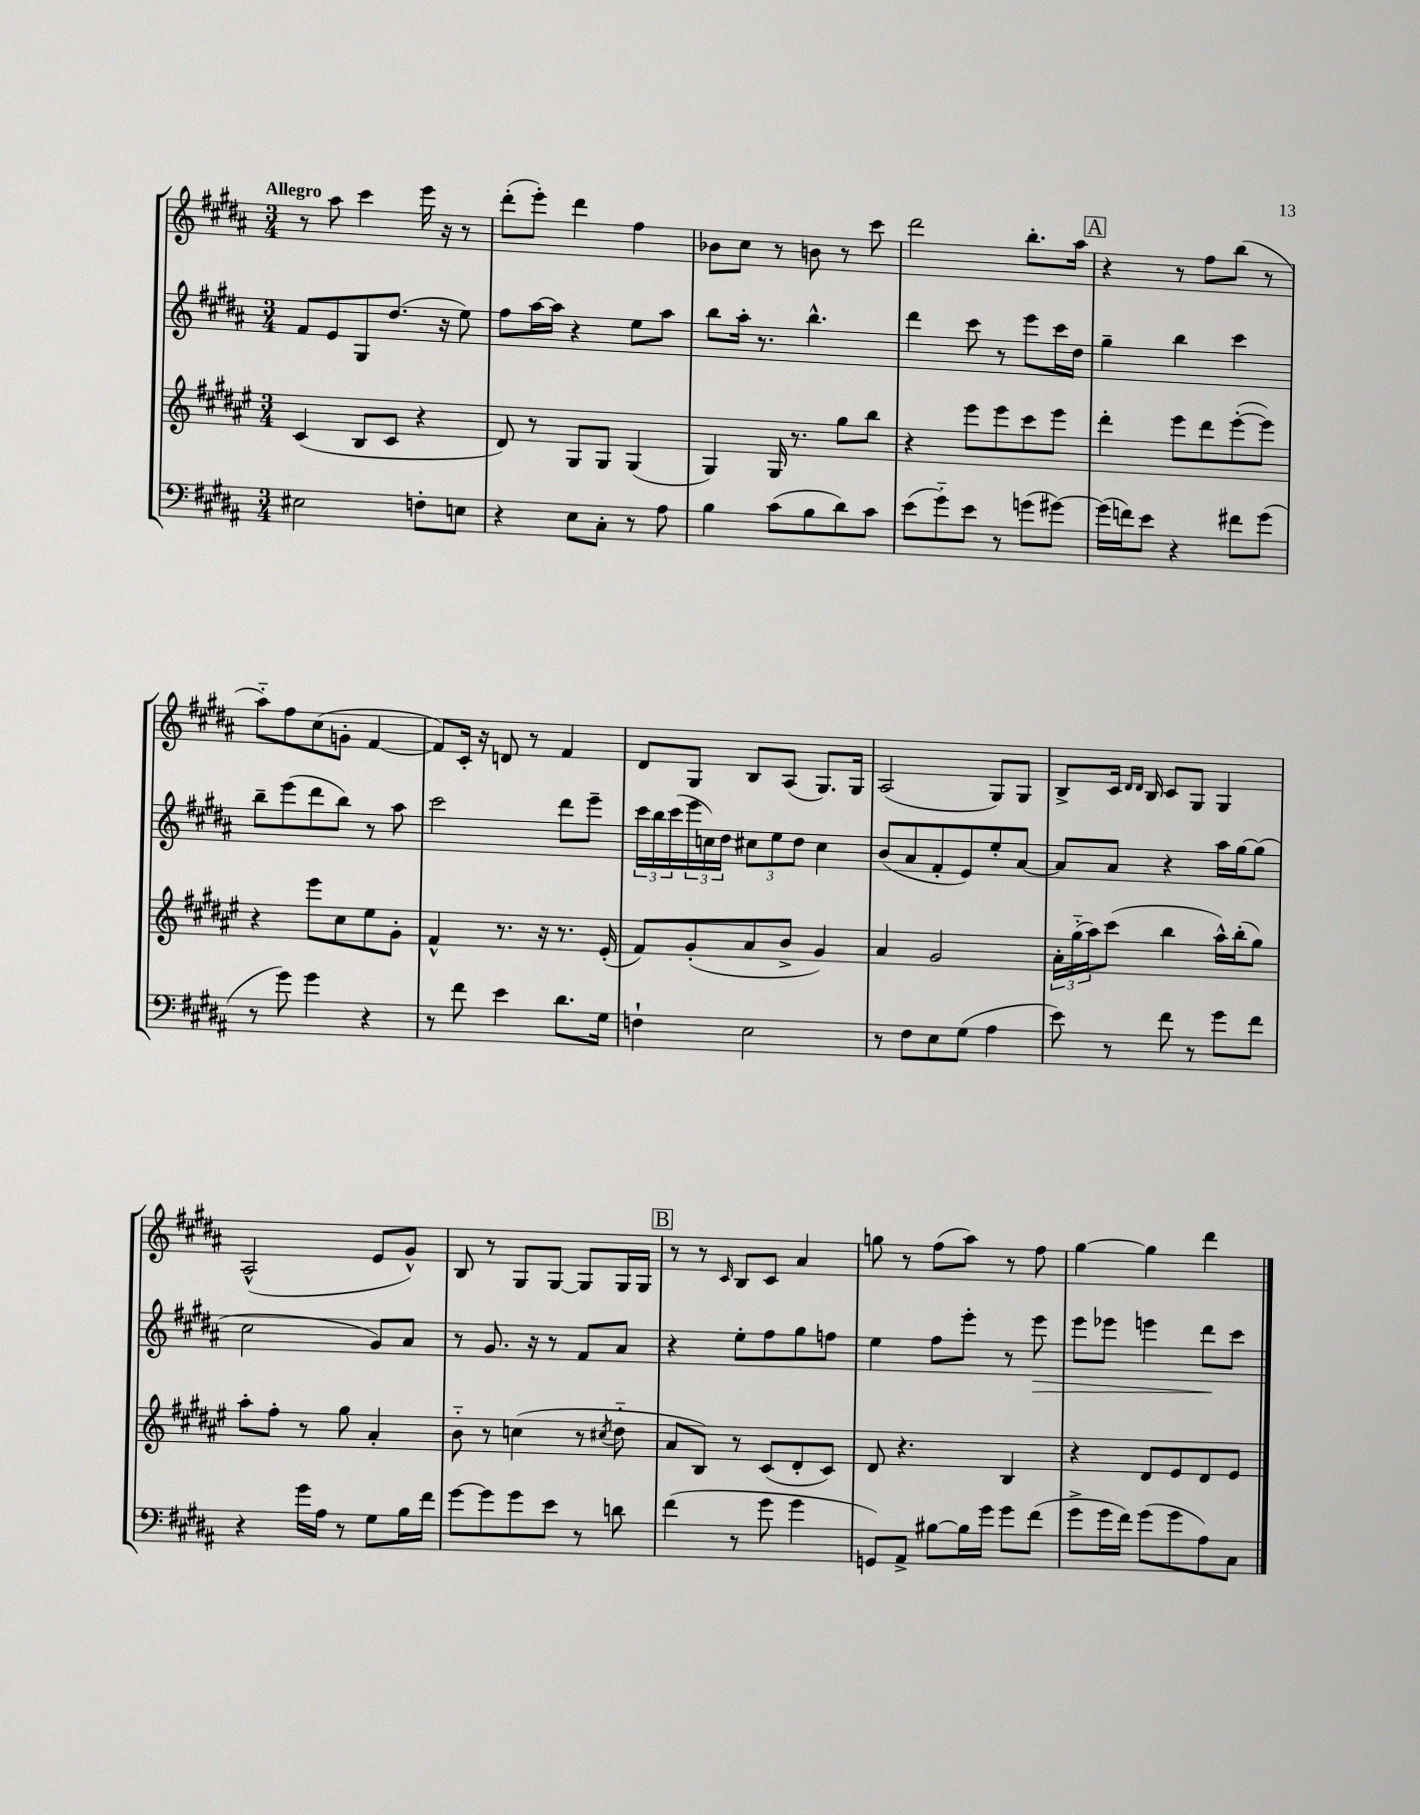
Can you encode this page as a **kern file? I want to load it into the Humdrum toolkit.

**kern	**kern	**kern	**kern
*staff4	*staff3	*staff2	*staff1
*clefF4	*clefG2	*clefG2	*clefG2
*k[f#c#g#d#a#]	*k[f#c#g#d#a#e#]	*k[f#c#g#d#a#]	*k[f#c#g#d#a#]
*M3/4	*M3/4	*M3/4	*M3/4
2E#	(4c#	8f#	8r
.	.	8e	8aa#
.	8B	8G#	4ccc#
.	8c#	(8.dd#	.
8F'	4r	.	16eee
.	.	16r	16r
8E	.	8ee)	8r
=	=	=	=
4r	8d#)	8ff#	(8ddd#'
.	8r	[16aa#	8eee')
.	.	16aa#]	.
8E	8G#	4r	4ddd#
8C#'	8G#	.	.
8r	(4G#	8ee	4ff#
8A#	.	8aa#	.
=	=	=	=
4B	4G#)	8bb	8b-
.	.	16aa#'	8cc#
.	.	8.r	.
(8c#	16G#	.	8r
.	8.r	.	.
8B	.	4.bb^^	8b
8d#)	8gg#	.	8r
8c#	8bb	.	8ccc#
=	=	=	=
(8e	4r	4ddd#	2ddd#
8g#'~)	.	.	.
8e	8eee#	8ccc#	.
8r	8eee#	8r	.
(8g	8ccc#	8eee	8.bb'
[8g#)	8eee#	16ccc#	.
.	.	16dd#	16aa#
=	=	=	=
(16g#]	4ddd#'	4gg#~	4r
16f)	.	.	.
8e	.	.	.
4r	8eee#	4bb	8r
.	8ddd#	.	8ff#
8f#	([8eee#'	4ccc#	(8bb
(8g#	8eee#])	.	8r
=	=	=	=
8r	4r	8bb~	8aa#'~)
8g#)	.	(8eee	8ff#
4g#	8eee#	8ddd#	(8cc#
.	8cc#	8bb)	8g'
4r	8ee#	8r	[4f#
.	8g#'	8aa#	.
=	=	=	=
8r	4f#^^	2ccc#	8f#])
8f#	.	.	16c#'
.	.	.	16r
4e	8.r	.	8d
.	.	.	8r
.	16r	.	.
8.d#	8.r	8ddd#	4f#
.	.	8eee~	.
16G#	(16e#'	.	.
=	=	=	=
4F`	8f#)	24ccc#	8d#
.	.	24bb	.
.	.	(24ccc#	.
.	(8g#'	24eee	8G#
.	.	24cc)	.
.	.	24dd#	.
2E	8a#	12cc#	8B
.	.	12ee	.
.	8b^	.	(8A#
.	.	12dd#	.
.	4g#)	4cc#	8.G#)
.	.	.	16G#
=	=	=	=
8r	4a#	(8b	(2A#
8F#	.	8a#	.
8E	2g#	8f#'	.
(8G#	.	8e)	.
4A#	.	8ee'	8G#)
.	.	[8a#	8G#
=	=	=	=
8e)	24a#'	8a#]	8B^
.	(24gg#'~	.	.
.	24aa#)	.	.
8r	(8ccc#	8a#	16c#
.	.	.	16qqd#
.	.	.	16qqd#
.	.	.	16B
8f#	4bb	4r	8c#
8r	.	.	8G#
8g#	16aa#^^)	16aa#	4G#
.	(16bb'	[16gg#	.
8f#	8gg#)	(8gg#]	.
=	=	=	=
4r	8aa#'	2cc#	(2A#^^
.	8ff#'	.	.
16g#	8r	.	.
16A#	.	.	.
8r	8gg#	.	.
8G#	4a#'	8g#)	8e
16B	.	8a#	8g#^^)
16f#	.	.	.
=	=	=	=
[8g#	8b'~	8r	8B
8g#]	8r	8.g#	8r
8g#	(4cc	.	8G#
.	.	16r	.
8e	.	8r	[8G#
8r	8r	8f#	8G#]
.	8qcc#	.	.
8d	8dd#'~	8a#	16G#
.	.	.	16G#
=	=	=	=
(4f#	8a#	4r	8r
.	8B)	.	8r
.	.	.	16qqc#
8r	8r	8ee'	8B
8g#	(8c#	8ff#	8c#
4g#	8d#'	8gg#	4a#
.	8c#)	8ff	.
=	=	=	=
8GG)	8d#	4ee	8gg
8AA#^	4.r	.	8r
[8B#	.	8ff#	(8ff#
16B#]	.	8eee'	8aa#)
16g#	.	.	.
8g#	4B	8r	8r
(8f#	.	8eee	8ff#
=	=	=	=
8g#^	4r	8eee	[4gg#
16g#	.	8eee-	.
16f#)	.	.	.
(8g#	8d#	4eee	4gg#]
8g#	8e#	.	.
8A#)	8d#	8ddd#	4ddd#
8C#	8e#	8ccc#	.
==	==	==	==
*-	*-	*-	*-
